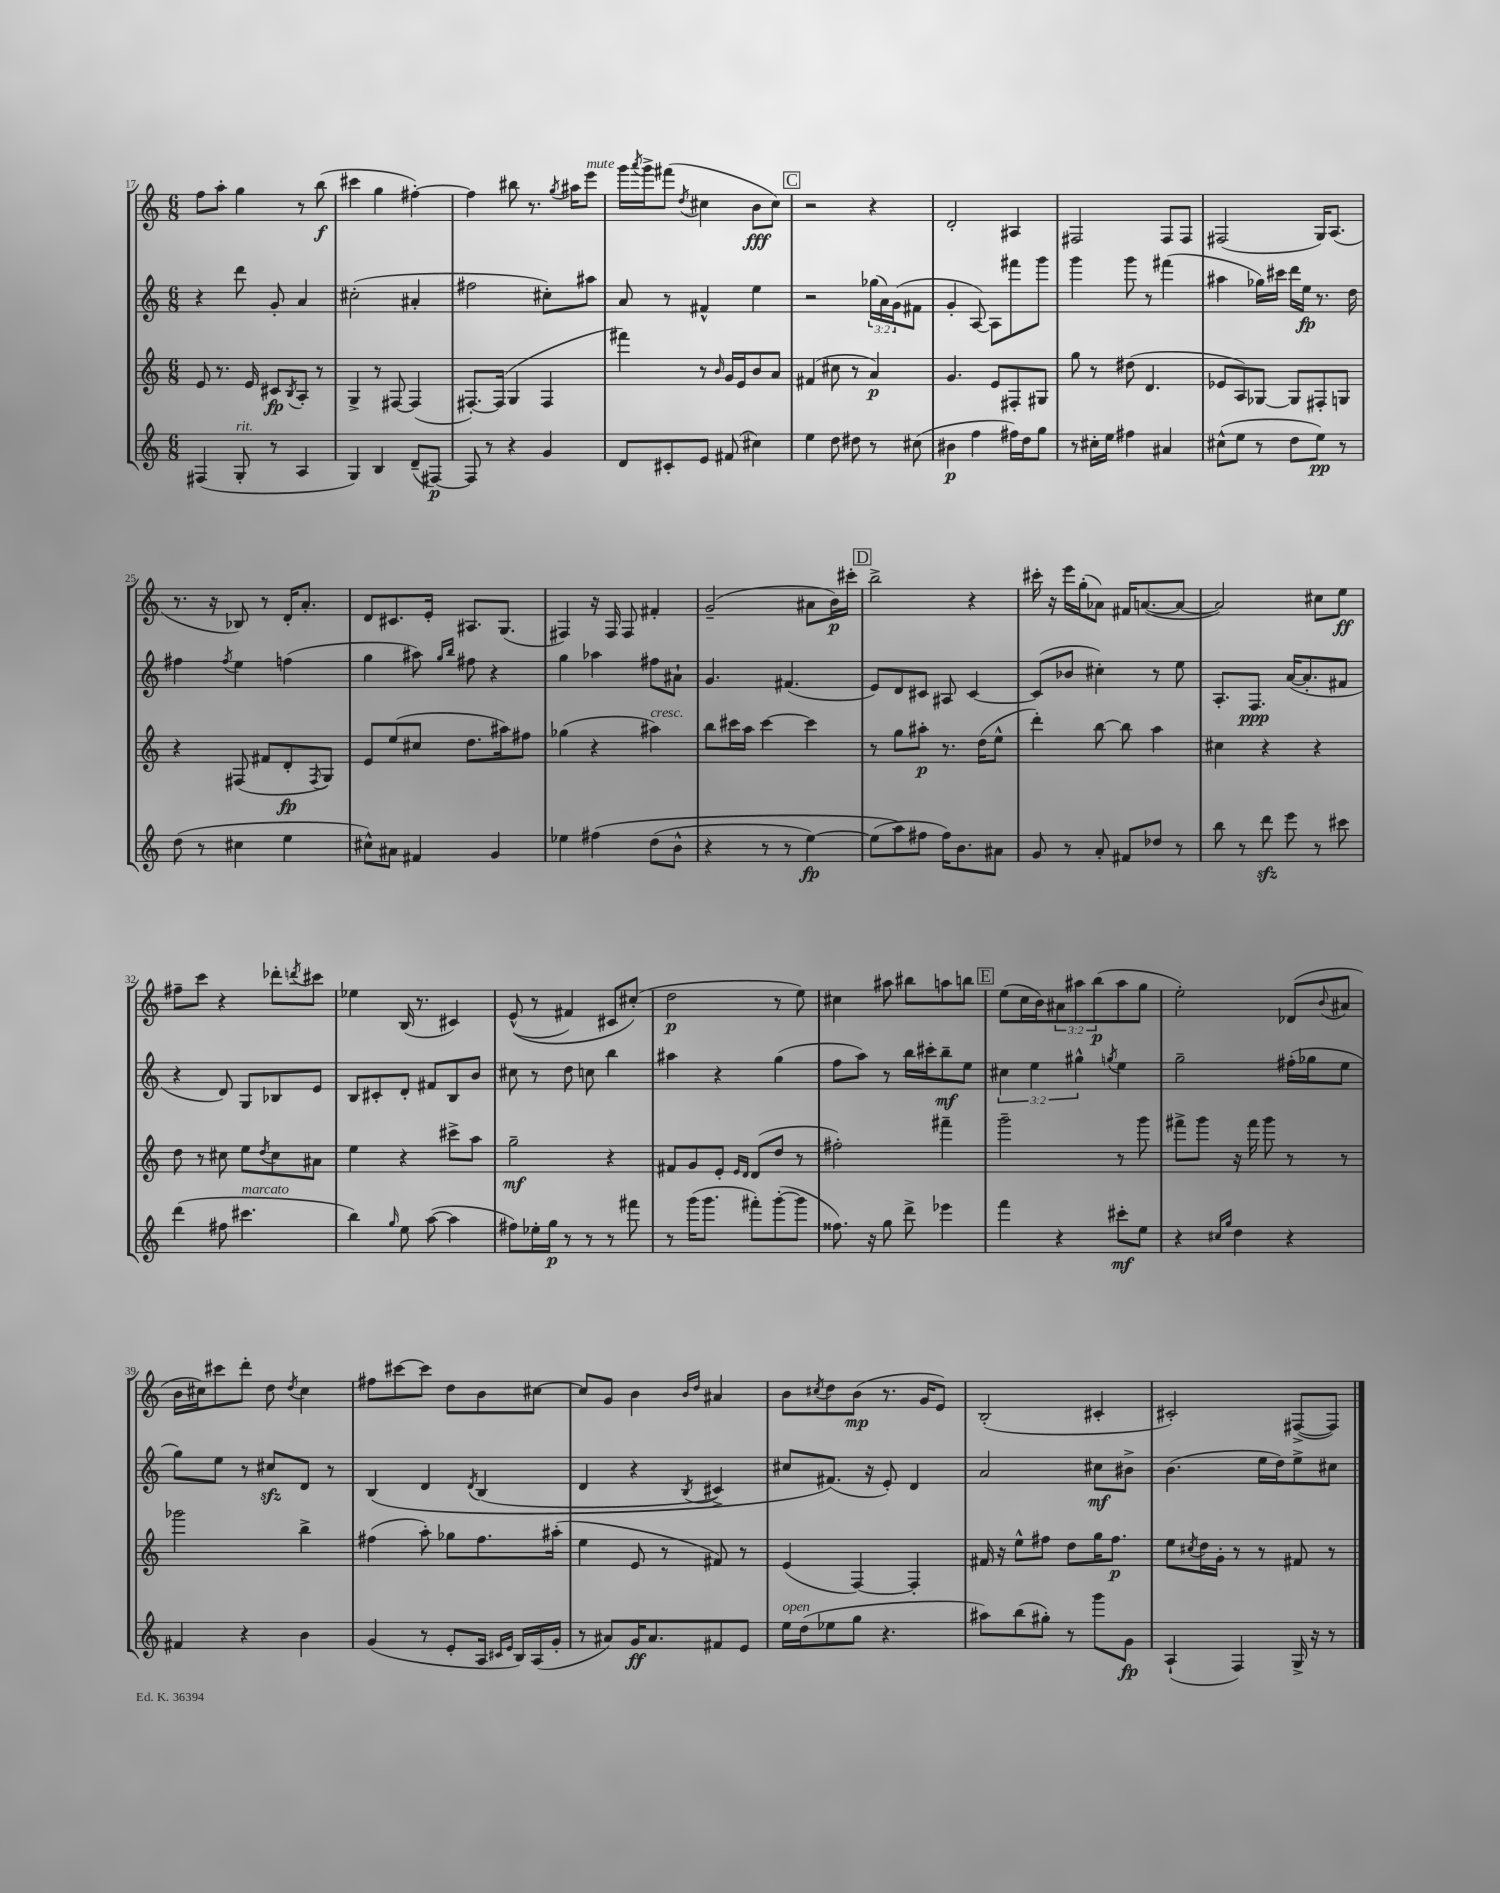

**kern	**kern	**kern	**kern
*staff4	*staff3	*staff2	*staff1
*clefG2	*clefG2	*clefG2	*clefG2
*k[]	*k[]	*k[]	*k[]
*M6/8	*M6/8	*M6/8	*M6/8
(4F#	8e	4r	8ff
.	8.r	.	8aa'
8G'	.	8ddd	4gg
.	16e	.	.
8r	8c#	8g'	.
.	8qB	.	.
4A	8A'	4a	8r
.	8r	.	(8bb
=	=	=	=
4G)	4G^	(2cc#'	4ccc#
4B	8r	.	4gg
.	[8F#	.	.
(8d~	(4F#]	4a#'	[4ff#')
[8F#)	.	.	.
=	=	=	=
8F#]	[8.F#')	2ff#	4ff#]
8r	.	.	.
.	(16F#]	.	.
4r	4G	.	8bb#
.	.	.	8.r
4g	4F#	8cc#')	.
.	.	.	8qgg
.	.	.	16aa#
.	.	8aa#	8eee
=	=	=	=
8d	4fff#)	8a	16ggg
.	.	.	8qaaa
.	.	.	16ggg^
8c#'	.	8r	(8fff#
.	.	.	8qdd
8e	8r	4f#^^	4cc#
.	16qqb	.	.
(8f#	16g	.	.
.	16e	.	.
4cc#)	8b	4ee	8b
.	8a	.	8cc#)
=	=	=	=
4ee	(4f#	2r	2r
8dd	8cc#	.	.
8dd#	8r	.	.
8r	4a)	(24gg-	4r
.	.	24a)	.
.	.	(24g	.
(8cc#	.	8f#	.
=	=	=	=
4b#	4.g	4g'	2d'
4ff	.	[8A)	.
.	8e	8A]	.
16ff#)	8F#'	8fff#	4A#
16dd	.	.	.
8gg	8G#	8ggg	.
=	=	=	=
8r	8gg	4ggg	2F#
16cc#'	8r	.	.
16ee	.	.	.
4ff#	(8dd#	8ggg	.
.	4.d	8r	.
4a#	.	(4fff#	8F#
.	.	.	8F#
=	=	=	=
(8cc#^^	8e-	4aa#	(2F#
8ee	8A)	.	.
8r	[8G-	16gg-)	.
.	.	16ccc#	.
8dd	8G-]	16ddd	.
.	.	16ee	.
8ee)	8F#'	8.r	16G)
.	.	.	(8.A
8r	8G	.	.
.	.	16dd	.
=	=	=	=
(8dd	4r	4ff#	8.r
8r	.	.	.
.	.	.	16r
.	.	8qff#	.
4cc#	(8F#	4ee	8B-)
.	8f#	.	8r
4ee	8d'	(4ff	16d'
.	.	.	8.a'
.	8qF#	.	.
.	8G)	.	.
=	=	=	=
8cc#^^)	8e	4gg	8d
8a#	(8ee	.	8.c#
4f#	8cc#	8aa#)	.
.	.	.	16e'
.	.	16qqgg	.
.	.	16qqbb	.
.	8.dd	8ff#	8.A#
4g	.	4r	.
.	16aa#)	.	(8.G
.	8ff#	.	.
=	=	=	=
4ee-	(4gg-	4gg	4F#)
&(4ff#	4r	4aa-	16r
.	.	.	16F#
.	.	.	8F#
(8dd	4aa#)	8ff#	4f#'
8b^^	.	8a#`	.
=	=	=	=
4r	8bb	4.g	(2g~
.	16ccc#	.	.
.	16aa	.	.
8r	[4ccc#	.	.
8r	.	(4.f#	.
[4ee)	4ccc#]	.	8a#
.	.	.	16b)
.	.	.	16ccc#'
=	=	=	=
(8ee]	8r	8e)	2bb^
8aa&)	8gg	8d	.
8ff#	8aa#'	8c#	.
16ff#)	8.r	8A#	.
8.b	.	.	.
.	.	[4c#	4r
.	(16dd	.	.
8a#	8ee^^	.	.
=	=	=	=
8g	4ddd')	(8c#]	16ccc#'
.	.	.	16r
8r	.	8b-	16eee
.	.	.	(16gg'
8a'	[8bb	4cc#')	8a-)
8f#	8bb]	.	16f#
.	.	.	([8.a
8dd-	4aa	8r	.
8r	.	8ee	8a_
=	=	=	=
8bb	4cc#	8.A'	2a])
8r	.	.	.
.	.	8.F	.
8ddd	4r	.	.
8eee	.	([16a	.
.	.	8.a']	.
8r	4r	.	8cc#
8ccc#	.	8f#	8ee
=	=	=	=
(4ddd	8dd	4r	8ff#~
.	8r	.	8ccc
8ff#	8cc#	8d)	4r
4.ccc#	8ee	8G	.
.	8qdd	.	.
.	8cc#	8B-	8ddd-'
.	.	.	8qddd
.	8a#	8e	8ccc#
=	=	=	=
4bb)	4ee	8B	4ee-
.	.	8c#'	.
16qqgg	.	.	.
8ee	4r	8d'	(16B
.	.	.	8.r
([8aa	.	8f#	.
4aa]	8ccc#^	8B	4c#)
.	8aa	8b	.
=	=	=	=
8ff#)	2gg~	8cc#	&((8e^^
16ee-'	.	8r	8r
16gg	.	.	.
8r	.	8dd	4f#)
8r	.	8cc	.
8r	4r	4bb	8c#
8fff#	.	.	(8cc#'&)
=	=	=	=
8r	8f#	4aa#	2dd
(16ggg	8g	.	.
8.ggg	.	.	.
.	8e'	4r	.
.	16qqe	.	.
.	16qqd	.	.
8fff#')	(8d	.	.
([8ggg'	8dd	(4gg	8r
8ggg]	8r	.	8ee)
=	=	=	=
8.ff##)	2ff#')	8ff	4cc#
.	.	8aa)	.
16r	.	.	.
8gg	.	8r	8aa#
8ddd^	.	16bb	8bb#
.	.	16ccc#'	.
4eee-	4fff#~	8bb~	8aa
.	.	8ee	8bb
=	=	=	=
4fff	2ggg~	6cc#	(8ee
.	.	.	16cc
.	.	6ee	.
.	.	.	16b)
4r	.	.	12a#
.	.	6gg#^^	12aa#
.	.	.	(12bb
.	.	8qgg	.
8ccc#'	8r	4ee	8aa#
8ee	8ggg	.	8gg
=	=	=	=
4r	8fff#^	2gg~	2ee')
.	8ggg	.	.
16qqcc#	.	.	.
16qqgg	.	.	.
4dd	16r	.	.
.	16fff#	.	.
.	8ggg	.	.
4r	8r	(16ff#'	(8d-
.	.	16gg-	.
.	.	.	8qqb
.	8r	8ee	8a#
=	=	=	=
4f#	2ggg-	8gg)	16b
.	.	.	16cc#)
.	.	8ee	8ccc#
4r	.	8r	8ddd'
.	.	8cc#	8dd
.	.	.	8qdd
4b	4bb^	8d	4cc#
.	.	8r	.
=	=	=	=
(4g	(4ff#	&(4B	8ff#
.	.	.	[8ccc#
8r	8aa')	4d	8ccc#]
8e'	8gg-	.	8dd
.	.	8qd	.
16A	8.ff#	(4B	8b
16qqc#	.	.	.
16qqe	.	.	.
16B)	.	.	.
(16A	.	.	[8cc#
16g'	(16aa#'	.	.
=	=	=	=
8r	4ee	4d	8cc#]
8a#)	.	.	8g
16g	8e	4r	4b
8.a#	.	.	.
.	8r	.	.
.	.	.	16qqb
.	.	8qB	16qqdd
8f#	8f#)	4c#^)	4a#
8e	8r	.	.
=	=	=	=
16ee	(4e	8cc#	8b
(16dd	.	.	.
.	.	.	8qcc#
8ee-	.	(8.f#&)	8dd
8gg	[4F)	.	(8b
.	.	16r	.
4.r	.	8e')	8.r
.	4F']	4d	.
.	.	.	16g
.	.	.	8e)
=	=	=	=
8aa#)	16f#	2a	(2B'
.	16r	.	.
(8bb	8ee^^	.	.
8gg#')	8ff#	.	.
8r	8dd	.	.
8ggg	16gg	8cc#	4c#'
.	8.ff#	.	.
8g	.	8b#^	.
=	=	=	=
(4A`	8ee	(4.b	2c#')
.	8qcc#	.	.
.	16dd	.	.
.	16g'	.	.
4F)	8r	.	.
.	8r	16ee	.
.	.	16dd)	.
16G^	8f#	8ee^	([8F#^
16r	.	.	.
8r	8r	8cc#	8F#])
==	==	==	==
*-	*-	*-	*-
